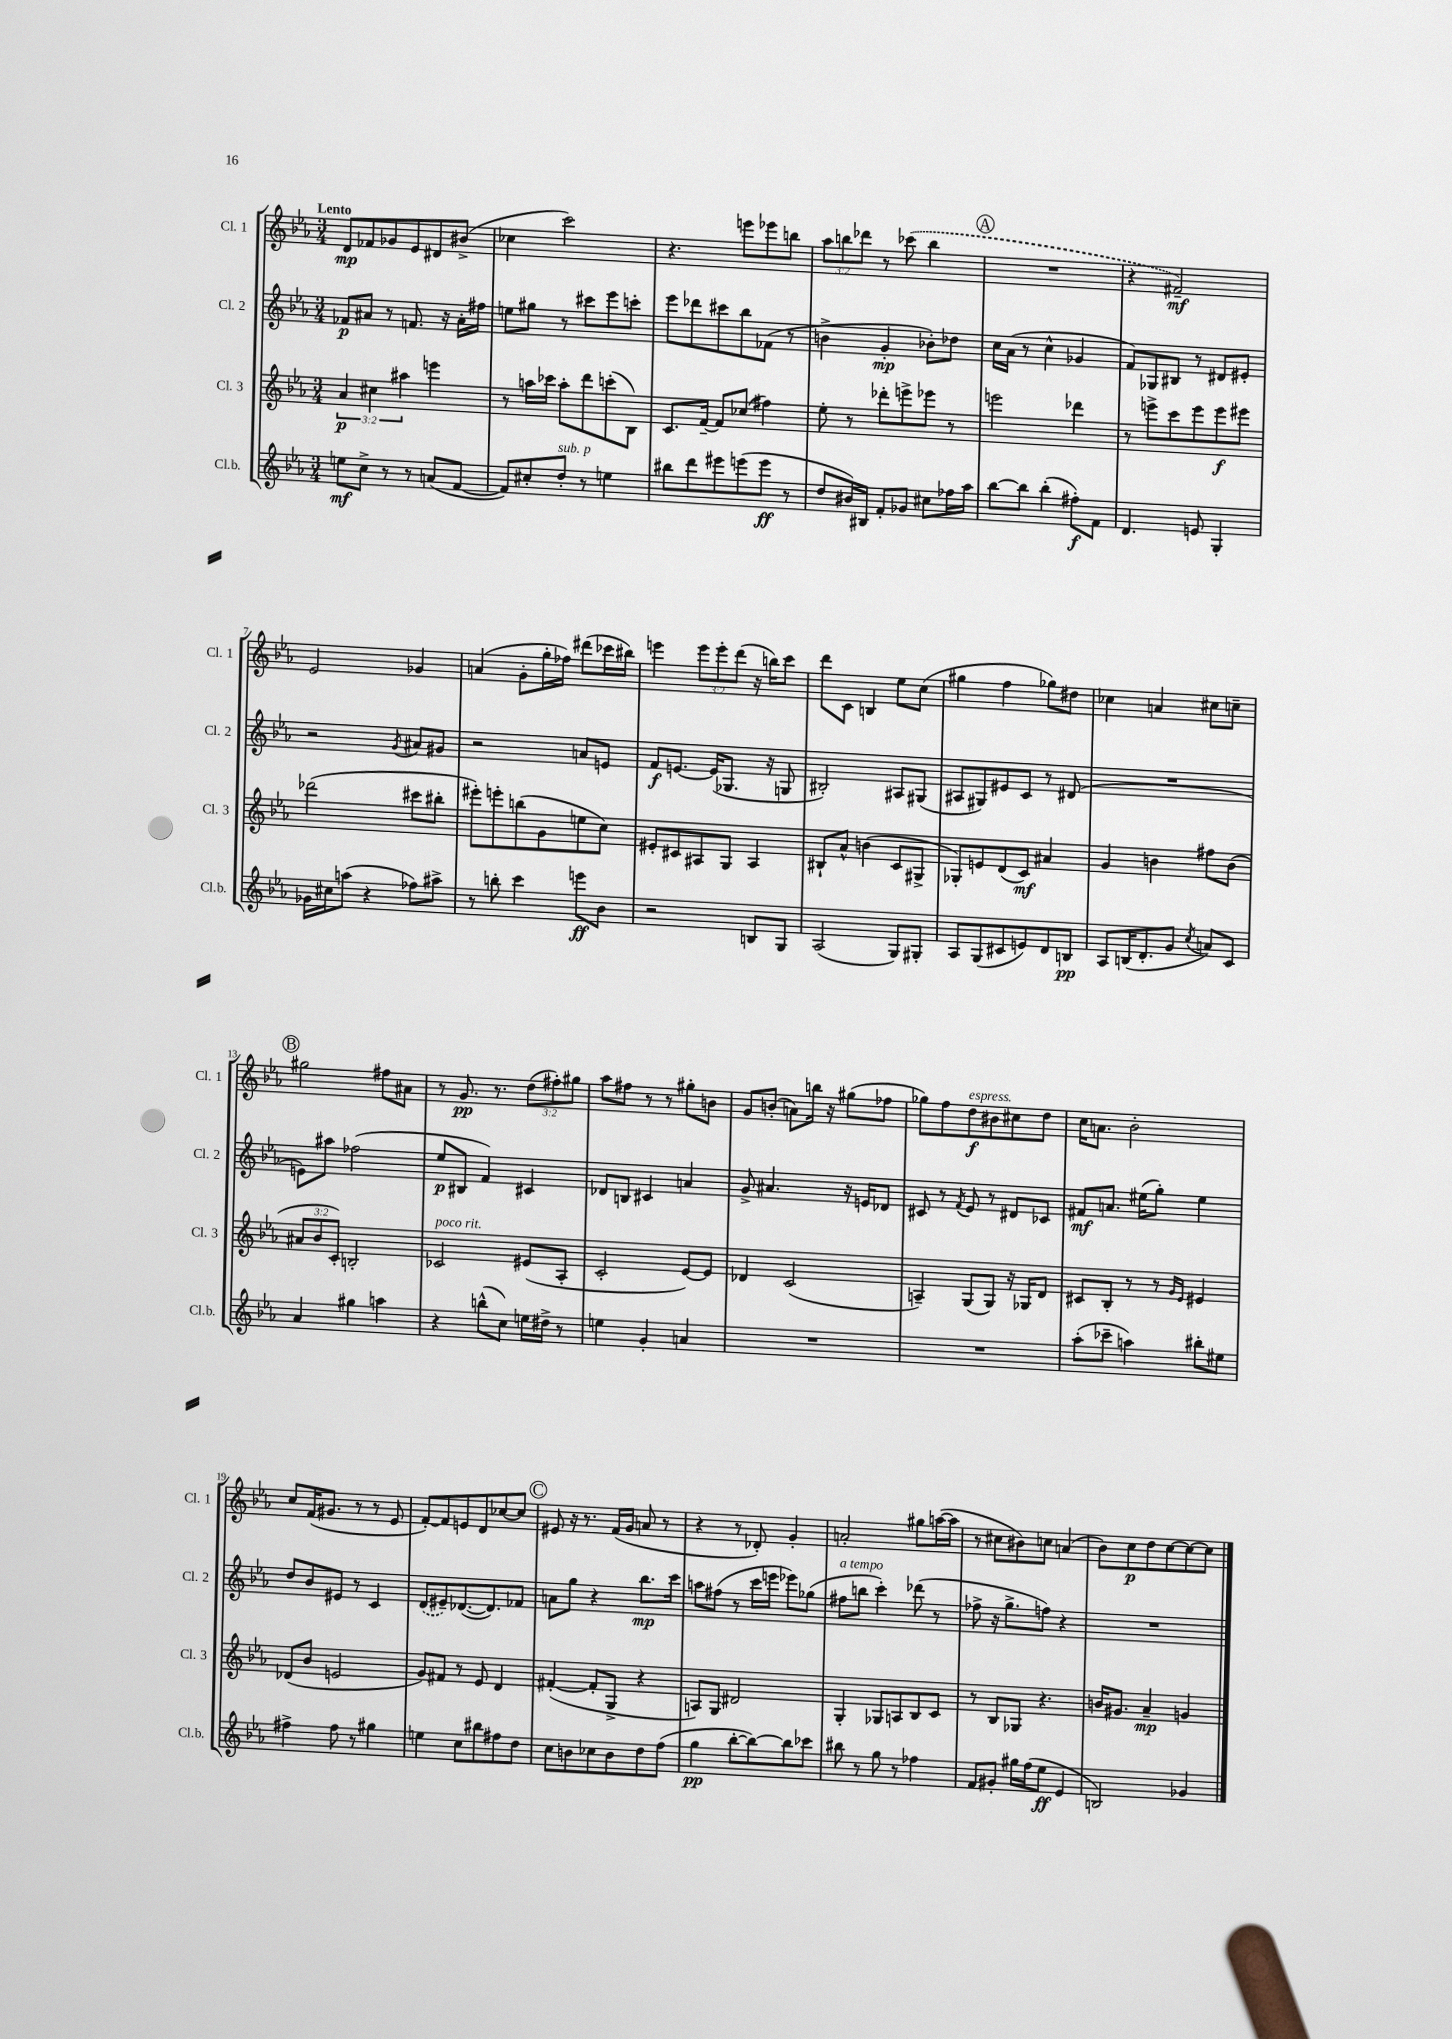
<<
\new StaffGroup <<
\new Staff = "s0" \with { instrumentName = "Cl. 1" shortInstrumentName = "Cl. 1" } {
    \clef treble \key ees \major \numericTimeSignature \time 3/4 \override Staff.TupletNumber.text = #tuplet-number::calc-fraction-text \tempo "Lento"
    d'8\mp fes'8 ges'8 ees'8 dis'8 bis'8->( |
    ces''4 c'''2) |
    r4. e'''8 ees'''8 b''8 |
    \tuplet 3/2 { aes''8 b''8 des'''8 } r8 \once \slurDashed ces'''8( b''4 |
    \mark \markup { \circle "A" } R2. |
    r4 fis'2--\mf) |
    ees'2 ges'4 |
    a'4( g'8-. g''16-. fes''16) dis'''8( ces'''16 bis''16) |
    e'''4 \tuplet 3/2 { e'''8 e'''8-. d'''8( } r16 b''16) c'''8 |
    d'''8 c'8 b4 ees''8 c''8( |
    gis''4 f''4 ges''8) dis''8 |
    ces''4 a'4 cis''8 c''8-- |
    \mark \markup { \circle "B" } gis''2 fis''8 ais'8 |
    r8 g'8.\pp r8. \tuplet 3/2 { d''8( fis''8-.) gis''8 } |
    aes''8 fis''8 r8 r8 gis''8-. b'8 |
    g'8 b'8-.( a'8) b''16 r16 gis''8( fes''8 |
    ges''8) f''8 d''8\f^\markup { \italic "espress." } bis'8 cis''8 d''8 |
    c''16 a'8. bes'2-. |
    c''8 f'16( gis'8. r8 r8 ees'8 |
    f'8~-.) f'8 e'8 d'8 ces''8~ ces''8 |
    \mark \markup { \circle "C" } eis'8 r16 r8. f'16( g'16 a'8 r8 |
    r4 r8 des'8-.) g'4-. |
    a'2-. gis''8 a''16~( a''16 |
    r8 cis''8 bis'8) c''8 a'4( |
    bes'8) c''8\p d''8 c''8~ c''8~ c''8 \bar "|." |
}
\new Staff = "s1" \with { instrumentName = "Cl. 2" shortInstrumentName = "Cl. 2" } {
    \clef treble \key ees \major \numericTimeSignature \time 3/4
    fes'8\p ais'8 r8 f'8. r16 ais'16-. fis''16 |
    e''8 gis''8 r8 cis'''8 ees'''8 c'''8-. |
    ees'''8 des'''8 cis'''8 bes''8 fes'8( r8 |
    b'4-> g'4-.\mp bes'8-.) des''8 |
    \mark \markup { \circle "A" } c''16 aes'16( r8 c''4-^ ges'4 |
    f'8) ges8 bis8 r8 dis'8 eis'8-. |
    r2 \acciaccatura { g'8 } ais'8 gis'8 |
    r2 a'8 e'8 |
    f'8\f e'8.~ e'16( ges8. r16 g8 |
    bis2-.) ais8 gis8( |
    ais8 gis8) eis'8 c'8 r8 dis'8( |
    R2. |
    \mark \markup { \circle "B" } e'8) ais''8 fes''2( |
    ees''8\p bis8 f'4) cis'4 |
    des'8 b8 cis'4 a'4 |
    g'8-> ais'4. r16 e'16 des'8 |
    cis'8 r8 \acciaccatura { f'8 } ees'8 r8 dis'8 ces'8 |
    fis'8\mf a'8. eis''16( g''8-.) eis''4 |
    d''8 bes'8 eis'8 r8 c'4 |
    \once \slurDashed d'8( eis'8--) des'8.~( des'8.) fes'8 |
    \mark \markup { \circle "C" } a'8 g''8 r4 bes''8.\mp c'''16 |
    a''8 fis''8( r8 c'''16 e'''16 ees'''8) ges''8( |
    fis''8^\markup { \italic "a tempo" } b''8 c'''4-.) des'''8( r8 |
    fes''8-> r16 g''8.-> f''8) r4 |
    R2. \bar "|." |
}
\new Staff = "s2" \with { instrumentName = "Cl. 3" shortInstrumentName = "Cl. 3" } {
    \clef treble \key ees \major \numericTimeSignature \time 3/4 \override Staff.TupletNumber.text = #tuplet-number::calc-fraction-text
    \tuplet 3/2 { aes'4\p cis''4 ais''4 } e'''4 |
    r8 a''16 ces'''16 a''8-. d'''8 c'''8-.( bes8) |
    c'8. f'16~-- f'8 ces''8( fis''4) |
    ees''8-. r8 des'''8-. e'''8-> ees'''8 r8 |
    \mark \markup { \circle "A" } e'''2 des'''4 |
    r8 e'''8-> c'''8 e'''8 e'''8\f eis'''8 |
    des'''2( cis'''8 bis''8-. |
    eis'''8-.) e'''8-. b''8( g'8 e''8 c''8) |
    eis'8-. cis'8 ais8 g8 ais4 |
    bis8-! aes'8-^ b'4( c'8 gis8-> |
    ges8-.) e'8 d'8( c'8\mf) ais'4 |
    g'4 b'4 fis''8 b'8( |
    \mark \markup { \circle "B" } \tuplet 3/2 { ais'8 bes'8 c'8-.) } b2-. |
    ces'2^\markup { \italic "poco rit." } eis'8( aes8-. |
    c'2-. ees'8~) ees'8 |
    des'4 c'2( |
    a4--) g8( g8) r16 ges16 d'8 |
    cis'8 bes8-. r8 r8 \grace { g'16 ees'16 } eis'4 |
    des'8( bes'8 e'2 |
    g'8) fis'8 r8 ees'8 d'4 |
    \mark \markup { \circle "C" } fis'4~-.( fis'8-. g8-> r4 |
    a8) g8 dis'2 |
    g4-. ges8 a8 bes8 c'8 |
    r8 bes8 ges8 r4. |
    b'16 gis'8. aes'4--\mp g'4 \bar "|." |
}
\new Staff = "s3" \with { instrumentName = "Cl.b." shortInstrumentName = "Cl.b." } {
    \clef treble \key ees \major \numericTimeSignature \time 3/4
    e''8\mf c''8-> r8 r8 a'8( f'8~ |
    f'8) cis''8-. d''8-.^\markup { \italic "sub. p" } r8 e''4 |
    bis''8 d'''8 eis'''8 e'''8( e'''8\ff r8 |
    d''8 bis'16) bis16 f'8-. ges'8 cis''8 fes''16 aes''16 |
    \mark \markup { \circle "A" } bes''8~ bes''8 bes''4-.( fis''8-.\f) f'8 |
    d'4. e'8 g4-. |
    ges'16 cis''16 a''8( r4 fes''8) ais''8-> |
    r8 b''8-. c'''4 e'''8\ff bes'8 |
    r2 b8 g8 |
    aes2( g8) gis8-. |
    aes8 g8( cis'8 e'8) d'8 b8\pp |
    aes8 b16( d'8.-. g'8 \acciaccatura { c''8 } a'8) c'8 |
    \mark \markup { \circle "B" } aes'4 gis''4 a''4 |
    r4 b''8-^( c''8) e''16 dis''16-> r8 |
    e''4 g'4-. a'4 |
    R2. |
    R2. |
    aes''8-.( ces'''8-- a''4) bis''8-. eis''8 |
    fis''4-> fis''8 r8 gis''4 |
    e''4 c''8 bis''8 fis''8 d''8 |
    \mark \markup { \circle "C" } c''8 b'8 ces''8 b'8 d''8 f''8( |
    g''4\pp bes''8~-. bes''8~) bes''8 ces'''8 |
    bis''8 r8 g''8 r8 fes''4 |
    f'8 gis'8-. gis''16 f''16( ees''8\ff ees'4 |
    b2) ges'4 \bar "|." |
}
>>
>>
